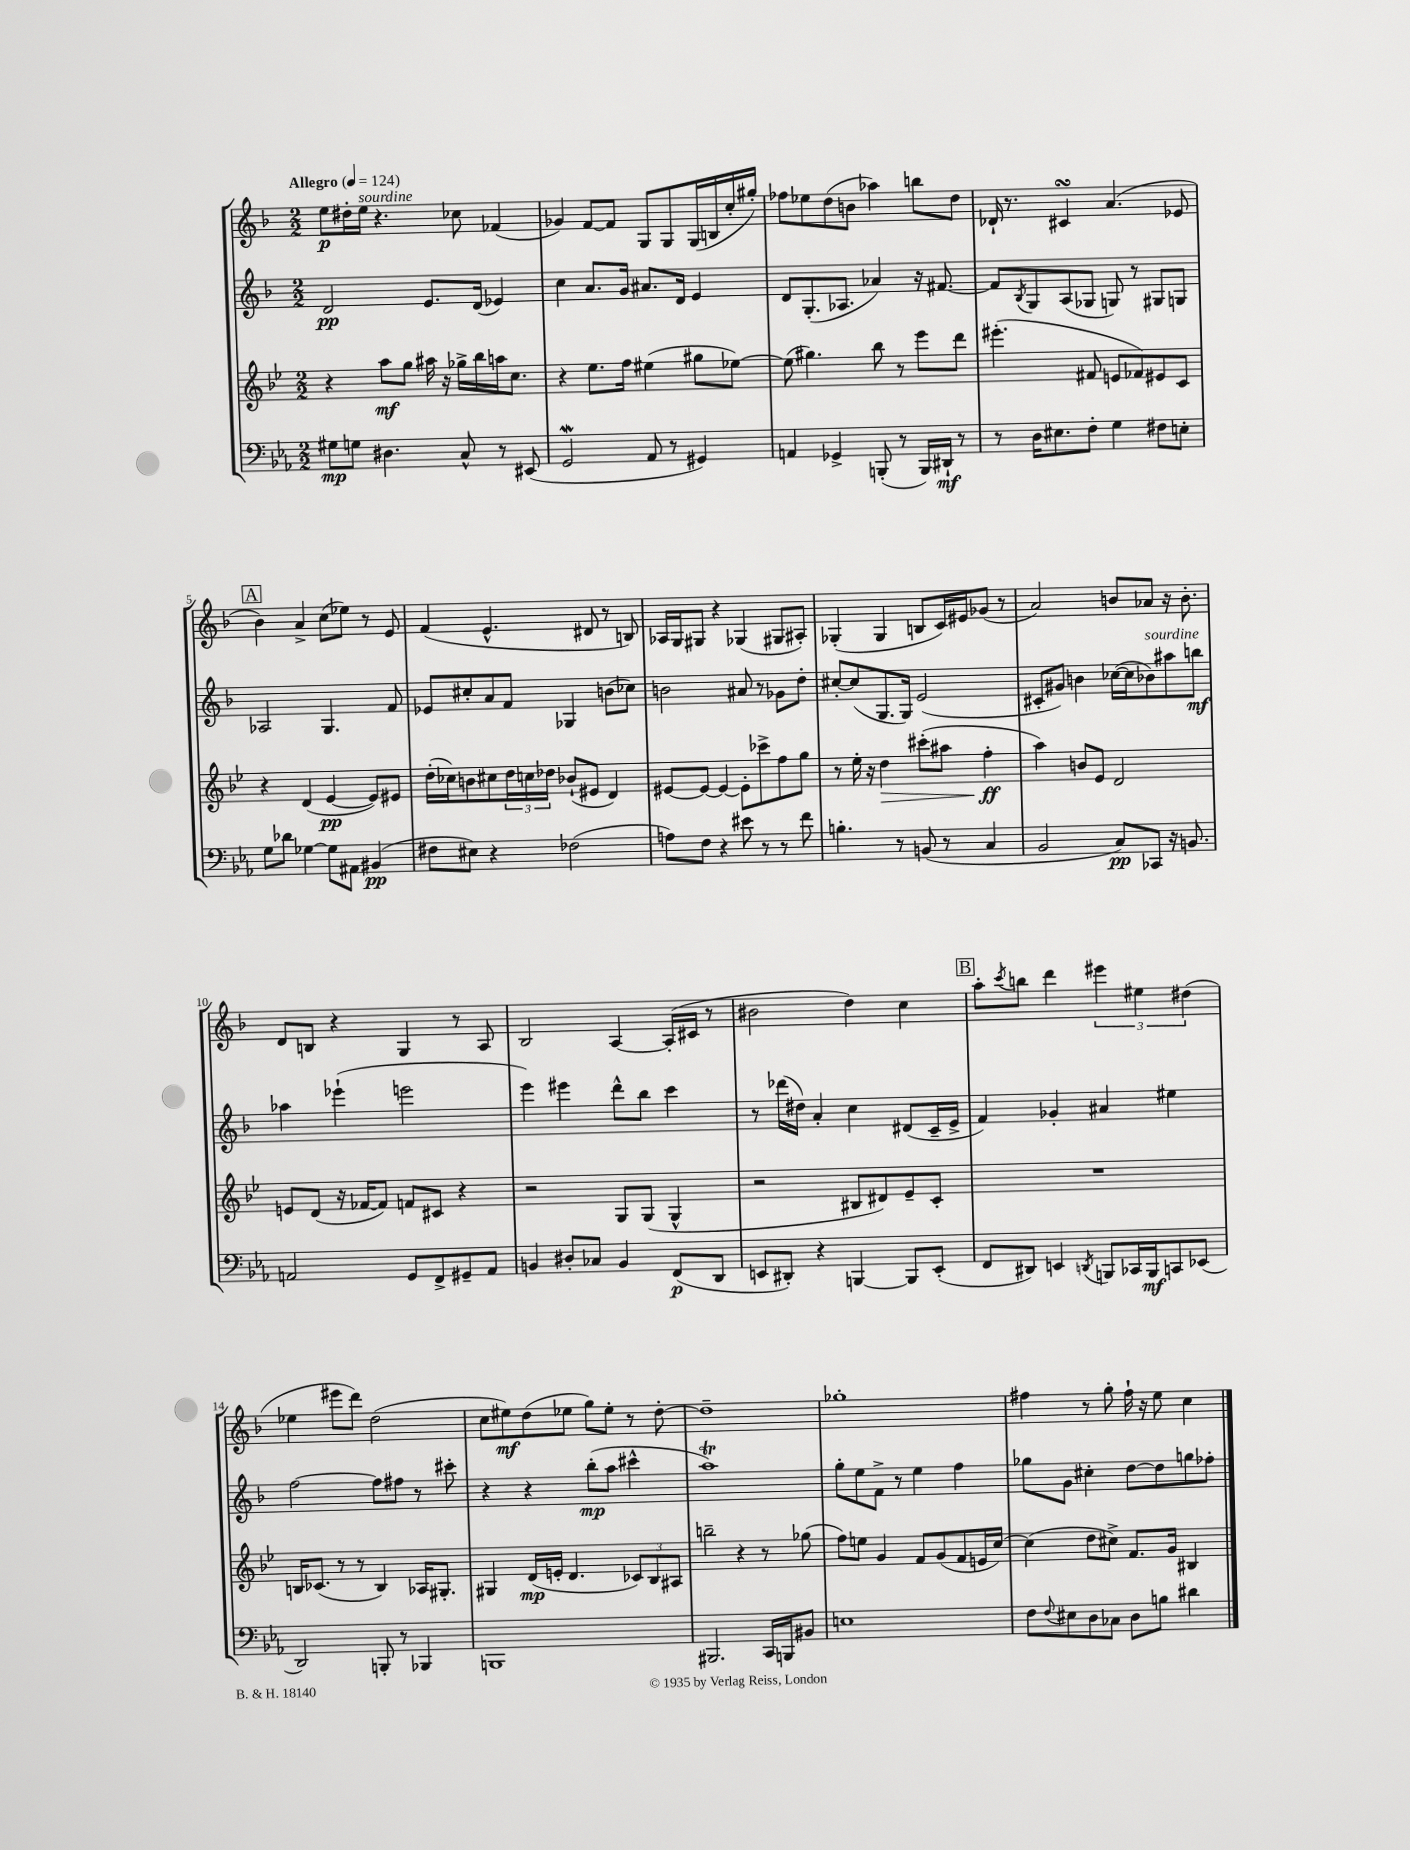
<<
\new StaffGroup <<
\new Staff = "s0" {
    \clef treble \key f \major \numericTimeSignature \time 2/2 \tempo "Allegro" 4 = 124
    e''8\p dis''16-. e''16^\markup { \italic "sourdine" } r4. ces''8 fes'4( |
    ges'4) f'8~ f'8 g8 g8 g16( b16 c''16-. gis''16-.) |
    fes''8 ees''8 d''8( b'8 aes''4) b''8 d''8 |
    des'16-! r8. cis'4\turn a'4.( ees'8 |
    \mark \markup { \box "A" } bes'4) a'4-> c''8( ees''8) r8 e'8 |
    f'4( e'4.-^ dis'8 r8 b8) |
    aes16 g16 gis8 r4 ges4( gis8 ais8-.) |
    ges4-.( ges4 b8 c'16) eis'16 ges'8( r8 |
    a'2) b'8 aes'8 r16 b'8.-. |
    d'8 b8 r4 g4 r8 a8 |
    bes2 a4~ a16-.( cis'16 r8 |
    bis'2 d''4) c''4 |
    \mark \markup { \box "B" } a''8-. \acciaccatura { c'''8 } b''8 d'''4 \tuplet 3/2 { eis'''4 eis''4 dis''4( } |
    ees''4 eis'''8 d'''8) d''2( |
    c''8 eis''8\mf) d''8( ees''8 g''8) ees''8-. r8 d''8~-. |
    d''1-- |
    ges''1-. |
    fis''4 r8 g''8-. fis''16-! r16 e''8 c''4 \bar "|." |
}
\new Staff = "s1" {
    \clef treble \key f \major \numericTimeSignature \time 2/2
    d'2\pp e'8. d'16( ees'4) |
    c''4 a'8. g'16 ais'8. d'16 e'4 |
    d'8 g8.-.( aes8. aes'4) r16 fis'8.~ |
    fis'8 \acciaccatura { bes8 } g8 a8( ges8 g8) r8 gis8 g8 |
    \mark \markup { \box "A" } aes2 g4. f'8 |
    ees'8 cis''8-. a'8 f'8 ges4 b'8( ces''8) |
    b'2 ais'8 r8 ges'8 d''8-. |
    cis''8~-. cis''8( g8. g16) e'2( |
    cis'8-. gis'8) b'4 ces''16~( ces''16 bes'8^\markup { \italic "sourdine" }) ais''8 b''8\mf |
    aes''4 ees'''4-!( e'''2 |
    e'''4) eis'''4 d'''8-^ bes''8 c'''4 |
    r8 des'''16( dis''16) a'4-. c''4 dis'8( c'16-- e'16-> |
    \mark \markup { \box "B" } f'4) ges'4-. ais'4 eis''4 |
    f''2~ f''8 fis''8 r8 cis'''8-. |
    r4 r4 bes''8-.\mp( a''8 cis'''4-^ |
    a''1\trill) |
    g''8-. e''8 f'8-> r8 e''4 f''4 |
    ges''8 g'8 cis''4-. d''8~ d''8 g''8 fes''8-. \bar "|." |
}
\new Staff = "s2" {
    \clef treble \key bes \major \numericTimeSignature \time 2/2
    r4 a''8\mf g''8 ais''16 r16 ges''16-> bes''16 a''16 c''8. |
    r4 ees''8. f''16 eis''4( gis''8 ees''8~) |
    ees''8( gis''4.) bes''8 r8 ees'''8 d'''8 |
    eis'''4.-.( fis'8 e'8 fes'8) eis'8 c'8 |
    \mark \markup { \box "A" } r4 d'4( ees'4~\pp ees'8) eis'8 |
    d''16-.( ces''16) b'8 cis''8 \tuplet 3/2 { d''16 c''16 des''16 } bes'8-!( eis'8 d'4) |
    eis'8~ eis'8~ eis'4~ eis'8-. ces'''8-> f''8 g''8 |
    r8 ees''16-. r16 d''4\> cis'''8-.( ais''8 f''4-.\ff\! |
    a''4) b'8 ees'8 d'2 |
    e'8 d'8( r16 fes'16~ fes'8) f'8 cis'8 r4 |
    r2 g8 g8( g4-^ |
    r2 bis8 dis'8) ees'8-- c'8-. |
    \mark \markup { \box "B" } R1 |
    b16 ces'8.( r8 r8 b4) aes16 gis8.-. |
    gis4 d'16\mp( e'16-. d'4. \tuplet 3/2 { ces'8) bes8 ais8 } |
    b''2-- r4 r8 ges''8( |
    f''8) e''8 g'4 f'8 g'8( f'8 e'16 c''16~) |
    c''4( d''8 cis''8->) f'8. g'16 bis4 \bar "|." |
}
\new Staff = "s3" {
    \clef bass \key ees \major \numericTimeSignature \time 2/2
    gis8\mp g8 dis4. c8-^ r8 eis,8( |
    g,2\mordent aes,8 r8 gis,4) |
    a,4 ges,4-> b,,8-.( r8 b,,16) dis,16-!\mf r8 |
    r8 d16 eis8. f8-. g4 fis8 e8-. |
    \mark \markup { \box "A" } g8 des'8 ges4~ ges8 ais,8 bis,4\pp( |
    fis8 eis8) r4 fes2( |
    a8) f8 r4 eis'8 r8 r8 f'8 |
    b4.-. r8 b,8( r8 c4 |
    bes,2 c8\pp) ces,8 r16 b,8. |
    a,2 g,8 f,8-> gis,8-- a,8 |
    b,4 dis8-. ces8 b,4 f,8\p( d,8 |
    e,8 dis,8-.) r4 b,,4~ b,,8 e,8-.( |
    \mark \markup { \box "B" } f,8 dis,8) e,4 \acciaccatura { d,8 } b,,8 ces,16 b,,16\mf c,8 ees,8( |
    d,2) b,,8-. r8 bes,,4 |
    b,,1 |
    bis,,2. c,16 b,,16 bis,8 |
    e1 |
    f8 \appoggiatura { f8 } eis8 d8 ces8 d8 b8 dis'4 \bar "|." |
}
>>
>>
